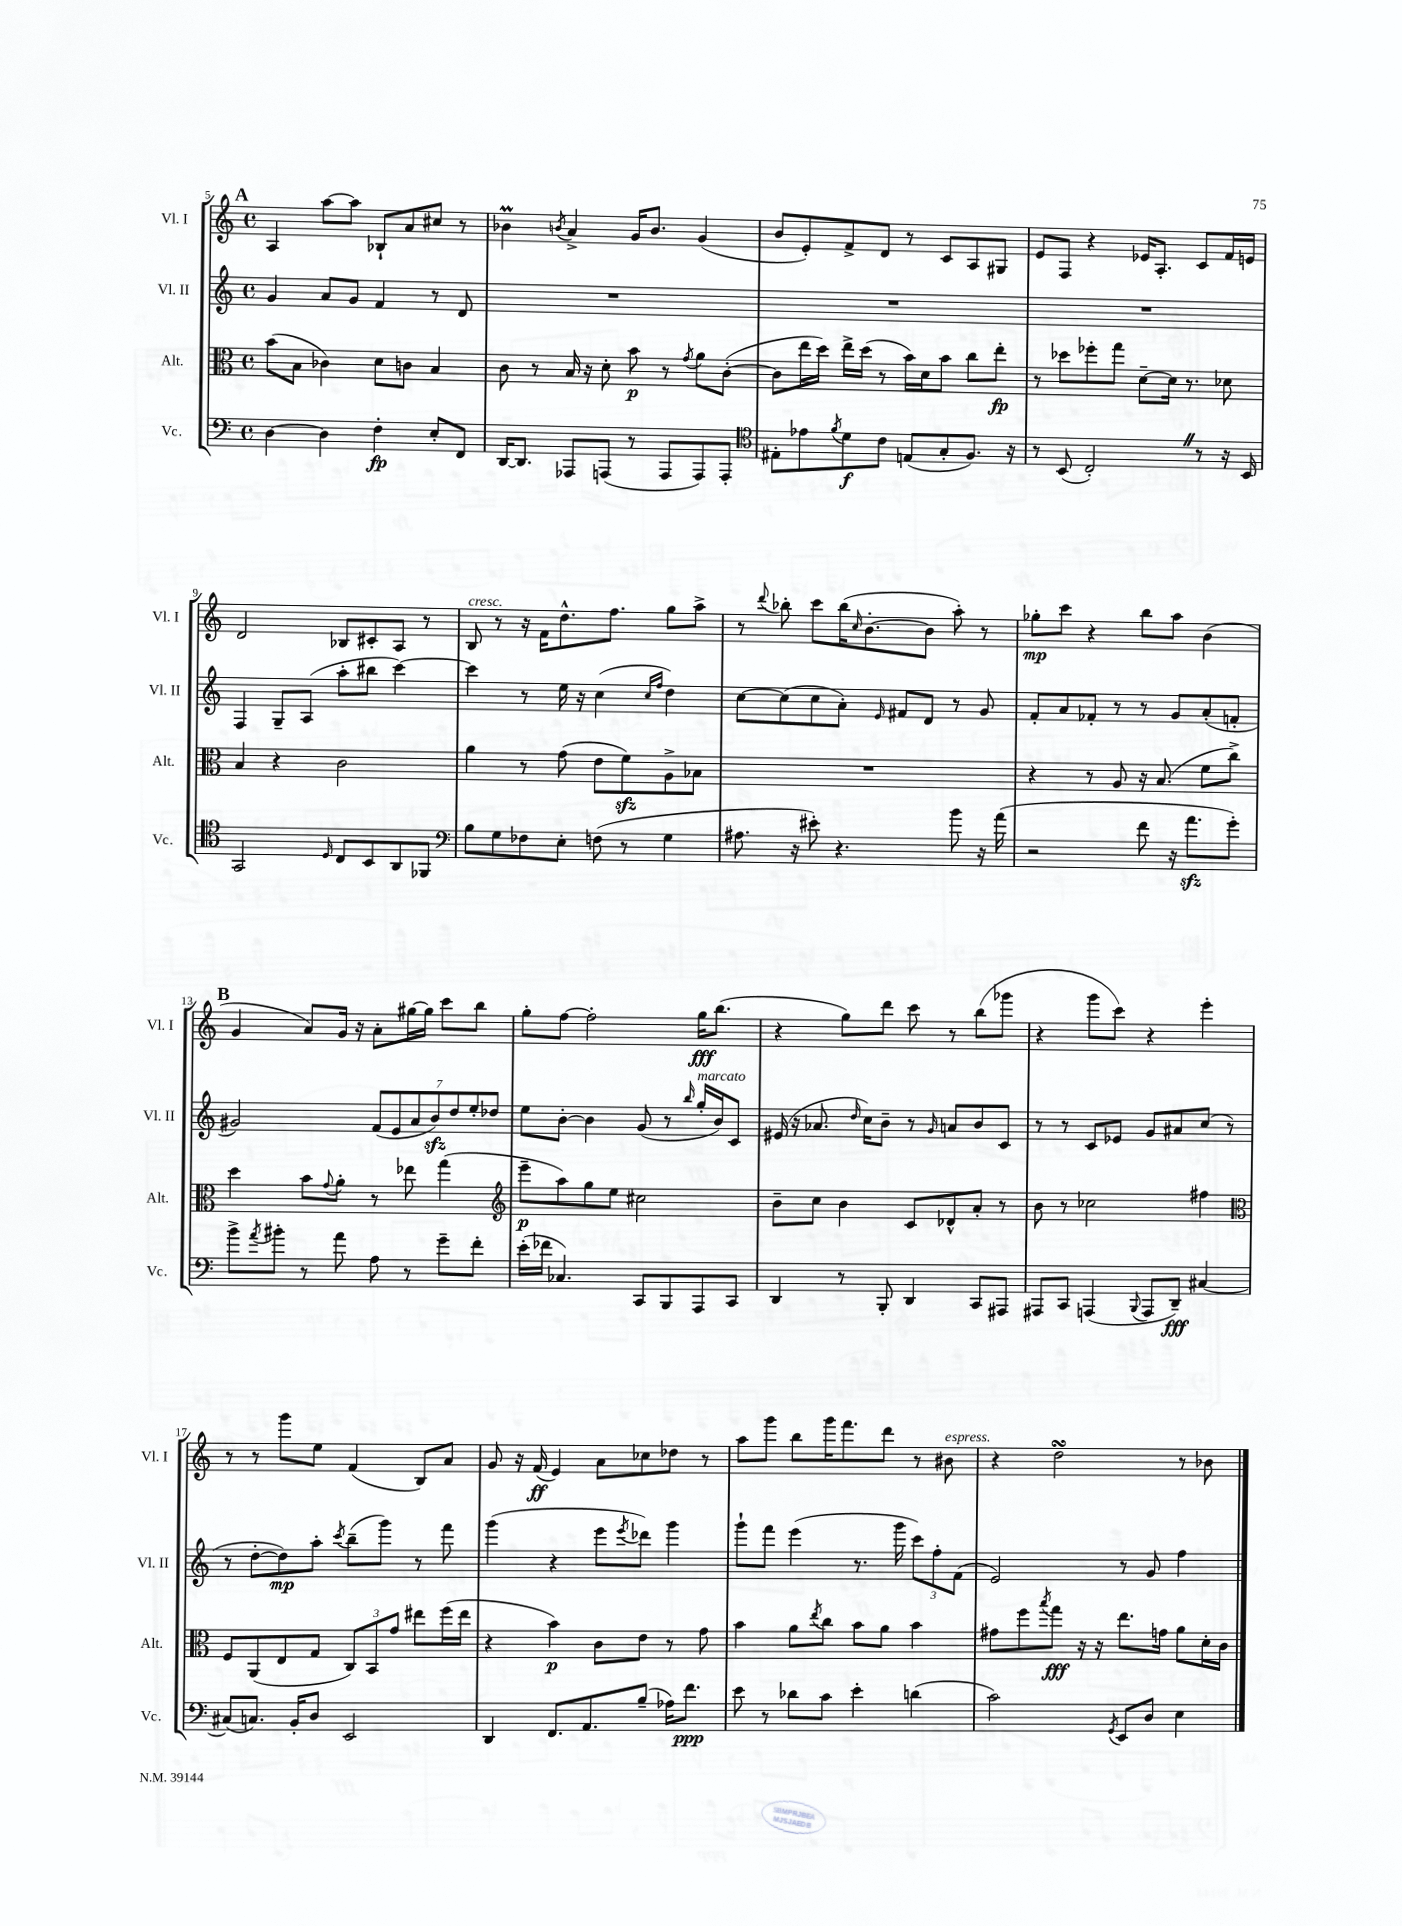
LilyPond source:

<<
\new StaffGroup <<
\new Staff = "s0" \with { instrumentName = "Vl. I" shortInstrumentName = "Vl. I" } {
    \clef treble \key c \major \defaultTimeSignature \time 4/4
    \mark \markup { \bold "A" } a4 a''8~ a''8 bes8-! a'8 cis''8 r8 |
    bes'4\prall \acciaccatura { b'8 } a'4-> g'16 b'8. g'4( |
    b'8 e'8-.) f'8-> d'8 r8 c'8 a8 gis8 |
    e'8 f8 r4 ees'16 a8.-. c'8 f'16 e'16 |
    d'2 bes8 cis'8-. a8 r8 |
    b8^\markup { \italic "cresc." } r8 r16 f'16 d''8.-^ f''8. g''8 a''8-> |
    r8 \appoggiatura { d'''8 } bes''8-. c'''8 bes''16( \grace { c''16 } b'8.~-. b'8 a''8-.) r8 |
    ges''8-.\mp c'''8 r4 b''8 a''8 b'4( |
    \mark \markup { \bold "B" } g'4 a'8) g'16 r16 a'8-. gis''16~ gis''16 c'''8 b''8 |
    g''8-. f''8~ f''2-. g''16\fff b''8.( |
    r4 g''8) d'''8 c'''8 r8 b''8( ges'''8 |
    r4 g'''8 c'''8) r4 e'''4-. |
    r8 r8 g'''8 e''8 f'4( b8) a'8 |
    g'8 r16 f'16\ff( e'4) a'8 ces''8 des''8 r8 |
    a''8 g'''8 b''8 g'''16 f'''8. d'''8 r8 bis'8^\markup { \italic "espress." } |
    r4 d''2\turn r8 bes'8 \bar "|." |
}
\new Staff = "s1" \with { instrumentName = "Vl. II" shortInstrumentName = "Vl. II" } {
    \clef treble \key c \major \defaultTimeSignature \time 4/4
    \mark \markup { \bold "A" } g'4 a'8 g'8 f'4 r8 d'8 |
    R1 |
    R1 |
    R1 |
    f4 g8-- a8( a''8-. bis''8 c'''4~) |
    c'''4 r8 e''16 r16 c''4( \grace { c''16 f''16 } d''4) |
    c''8~ c''8( c''8 a'8-.) \grace { e'16 } fis'8 d'8 r8 g'8 |
    f'8-. a'8 fes'8-. r8 r8 g'8 a'8-.( f'8-. |
    \mark \markup { \bold "B" } gis'2) \tuplet 7/4 { f'8( e'8 a'8 b'8\sfz) d''8 e''8-. des''8 } |
    e''8 b'8~-. b'4 g'8( r8 \grace { b''16 } g''16-.^\markup { \italic "marcato" } b'16) c'8 |
    eis'16( r16 aes'8. \grace { d''16 } c''16) b'8-- r8 \grace { g'16 } a'8 b'8 c'8 |
    r8 r8 c'8 ees'8 g'8 ais'8 c''8( r8 |
    r8 d''8~-. d''8\mp) a''8-. \acciaccatura { c'''8 } b''8--( g'''8) r8 f'''8 |
    g'''4( r4 e'''8 \acciaccatura { e'''8 } des'''8) g'''4 |
    g'''8-! f'''8 e'''4( r8. g'''16 \tuplet 3/2 { c'''8) f''8-. f'8( } |
    e'2) r8 g'8 f''4 \bar "|." |
}
\new Staff = "s2" \with { instrumentName = "Alt." shortInstrumentName = "Alt." } {
    \clef alto \key c \major \defaultTimeSignature \time 4/4
    \mark \markup { \bold "A" } b'8( b8 ces'4) d'8 c'8 b4 |
    c'8 r8 b16 r16 d'8-. b'8\p r8 \acciaccatura { g'8 } a'8 c'8~-.( |
    c'8 e''16 d''16) e''16-> d''16( r8 b'16) d'16 b'8 c''8 e''8-.\fp |
    r8 des''8 fes''8-. g''8 d'8~-- d'16 r8. des'8 |
    b4 r4 c'2 |
    a'4 r8 g'8( e'8 f'8\sfz) a8-> bes8 |
    R1 |
    r4 r8 a8 r16 b8.( f'8 c''8->) |
    \mark \markup { \bold "B" } d''4 b'8 \appoggiatura { g'8 } a'8-. r8 ees''8 g''4( |
    \clef treble e'''8--\p a''8) g''8 e''8 cis''2 |
    b'8-- c''8 b'4 c'8 des'8-^ a'8-. r8 |
    b'8 r8 ces''2 fis''4 |
    \clef alto f8 a,8( e8 g8 \tuplet 3/2 { c8) b,8 g'8 } eis''8 f''16( eis''16 |
    r4 b'4\p) c'8 e'8 r8 g'8 |
    b'4 a'8 \acciaccatura { e''8 } c''8 b'8 a'8 b'4 |
    gis'8 f''8 \acciaccatura { b''8 } g''8\fff r16 r16 e''8. g'16 a'8 d'16-. c'16 \bar "|." |
}
\new Staff = "s3" \with { instrumentName = "Vc." shortInstrumentName = "Vc." } {
    \clef bass \key c \major \defaultTimeSignature \time 4/4
    \mark \markup { \bold "A" } d4~ d4 f4-.\fp e8-. f,8 |
    d,16~ d,8. aes,,8 a,,8( r8 a,,8 a,,8) a,,8-. |
    \clef tenor eis8-. ees'8 \acciaccatura { f'8 } d'8\f c'8 e8( g8-. f8.) r16 |
    r8 b,8( c2-.) \once \override BreathingSign.text = \markup { \musicglyph "scripts.caesura.straight" } \breathe r8 r16 b,16 |
    g,2 \grace { d16 } c8 b,8 a,8 fes,8 |
    \clef bass b8 g8 fes8 e8-. f8( r8 g4 |
    ais8. r16 eis'8-.) r4. b'8 r16 a'16( |
    r2 f'8 r16 a'8.\sfz g'8-.) |
    \mark \markup { \bold "B" } b'8-> \acciaccatura { a'8 } bis'8-. r8 a'8 a8 r8 g'8-- f'8-. |
    e'16-.( fes'16 ces4.) c,8 b,,8 a,,8 c,8 |
    d,4 r8 b,,8-. d,4 c,8 ais,,8 |
    ais,,8 c,8 a,,4( \appoggiatura { b,,8 } a,,8 d,8--\fff) cis4~ |
    cis8( c8.) b,16-. d8 e,2 |
    d,4 f,8. a,8. b8--( aes16) f'8.\ppp |
    e'8 r8 des'8 c'8 e'4-. d'4( |
    c'2) \acciaccatura { g,8 } e,8 d8 e4 \bar "|." |
}
>>
>>
\layout { \context { \Score currentBarNumber = #5 } }
